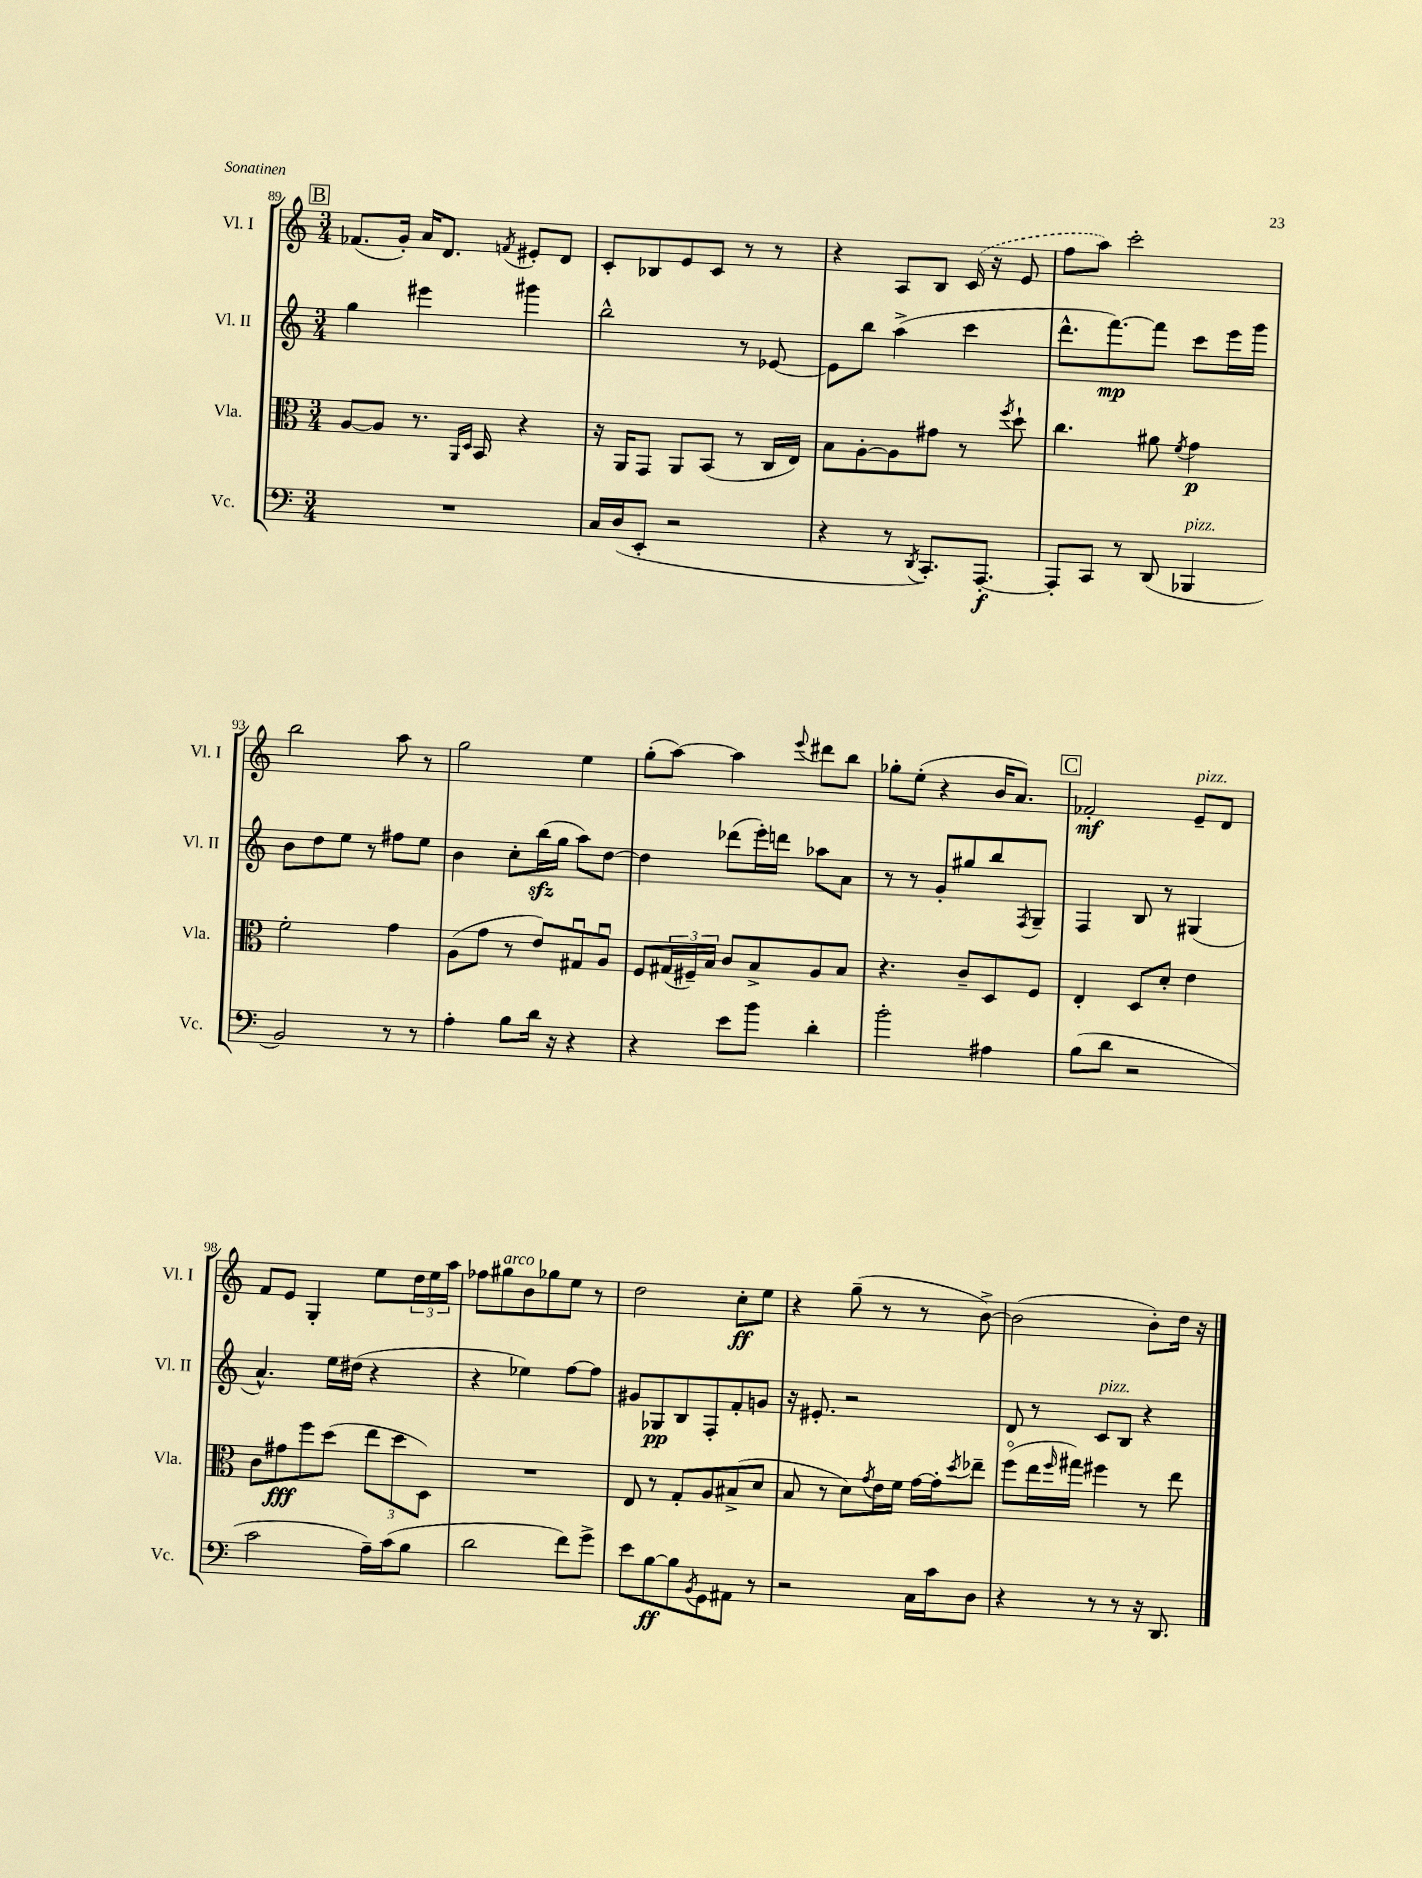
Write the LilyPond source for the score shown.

<<
\new StaffGroup <<
\new Staff = "s0" \with { instrumentName = "Vl. I" shortInstrumentName = "Vl. I" } {
    \clef treble \key c \major \numericTimeSignature \time 3/4
    \mark \markup { \box "B" } fes'8.( g'16-.) a'16 d'8. \acciaccatura { f'8 } eis'8-. d'8 |
    c'8-. bes8 e'8 c'8 r8 r8 |
    r4 a8 b8 \once \slurDashed c'16( r16 e'8 |
    f''8 a''8) c'''2-. |
    b''2 a''8 r8 |
    g''2 e''4 |
    g''8-.( a''8~) a''4 \appoggiatura { e'''8 } dis'''8 b''8 |
    ges''8-. e''8-.( r4 b'16 a'8.) |
    \mark \markup { \box "C" } fes'2-.\mf e'8--^\markup { \italic "pizz." } d'8 |
    f'8 e'8 g4-. e''8 \tuplet 3/2 { d''16 e''16 a''16 } |
    fes''8 gis''8^\markup { \italic "arco" } b'8 ges''8 e''8 r8 |
    d''2 c''8-.\ff e''8 |
    r4 g''8--( r8 r8 b'8~->) |
    b'2( b'8-.) d''16 r16 \bar "|." |
}
\new Staff = "s1" \with { instrumentName = "Vl. II" shortInstrumentName = "Vl. II" } {
    \clef treble \key c \major \numericTimeSignature \time 3/4
    \mark \markup { \box "B" } g''4 eis'''4 gis'''4 |
    b''2-^ r8 ees'8~ |
    ees'8 b''8 a''4->( c'''4 |
    d'''8.-^ f'''8.~\mp) f'''8 c'''8 e'''16 g'''16 |
    b'8 d''8 e''8 r8 fis''8 e''8 |
    b'4 c''8-. b''16\sfz( g''16 a''8) d''8~ |
    d''4 des'''8( e'''16-.) d'''16 aes''8 a'8 |
    r8 r8 g'8-. gis''8 b''8 \acciaccatura { f8 } g8-- |
    \mark \markup { \box "C" } f4 b8 r8 gis4( |
    a'4.-^) e''16 dis''16( r4 |
    r4 ees''4) f''8~ f''8 |
    gis'8 ges8\pp b8 f8-. f'8-. g'8 |
    r16 eis'8.-. r2 |
    d'8 r8 c'8^\markup { \italic "pizz." } b8 r4 \bar "|." |
}
\new Staff = "s2" \with { instrumentName = "Vla." shortInstrumentName = "Vla." } {
    \clef alto \key c \major \numericTimeSignature \time 3/4
    \mark \markup { \box "B" } a8~ a8 r8. \grace { a,16 d16 } b,16 r4 |
    r16 a,16 g,8 a,8 b,8( r8 c16 e16) |
    b8 a8~-. a8 gis'8 r8 \acciaccatura { f''8 } d''8-! |
    c''4. ais'8 \acciaccatura { f'8 } g'4\p |
    f'2-. g'4 |
    a8( g'8 r8 e'8) gis8\downbow a8\downbow |
    f8 \tuplet 3/2 { gis16( fis16--) b16 } c'8 b8-> a8 b8 |
    r4. c'8-- d8 f8 |
    \mark \markup { \box "C" } e4-. d8 d'8-. e'4 |
    c'8 gis'8\fff f''8 d''8( \tuplet 3/2 { e''8 d''8 d8) } |
    R2. |
    e8 r8 g8-. a8 bis8->( d'8 |
    b8 r8 d'8) \acciaccatura { g'8 } e'16 f'16 g'16~ g'16-. \acciaccatura { d''8 } ees''8-- |
    f''8\flageolet( e''16 \grace { f''16 } gis''16) fis''4 r8 e''8 \bar "|." |
}
\new Staff = "s3" \with { instrumentName = "Vc." shortInstrumentName = "Vc." } {
    \clef bass \key c \major \numericTimeSignature \time 3/4
    \mark \markup { \box "B" } R2. |
    c16 d16( e,8-. r2 |
    r4 r8 \acciaccatura { d,8 } c,8.-.) a,,8.~-.\f |
    a,,8-. c,8 r8 d,8( bes,,4^\markup { \italic "pizz." } |
    b,2) r8 r8 |
    a4-. b8 d'16 r16 r4 |
    r4 e'8 b'8 d'4-. |
    b'2-. ais4 |
    \mark \markup { \box "C" } b8( d'8 r2 |
    c'2 a16--) c'16( b8 |
    d'2 f'8) g'8-> |
    e'8 b8~\ff b8 \acciaccatura { b,8 } g,8 ais,8 r8 |
    r2 c16 c'16 d8 |
    r4 r8 r8 r16 d,8. \bar "|." |
}
>>
>>
\layout { \context { \Score currentBarNumber = #89 } }
